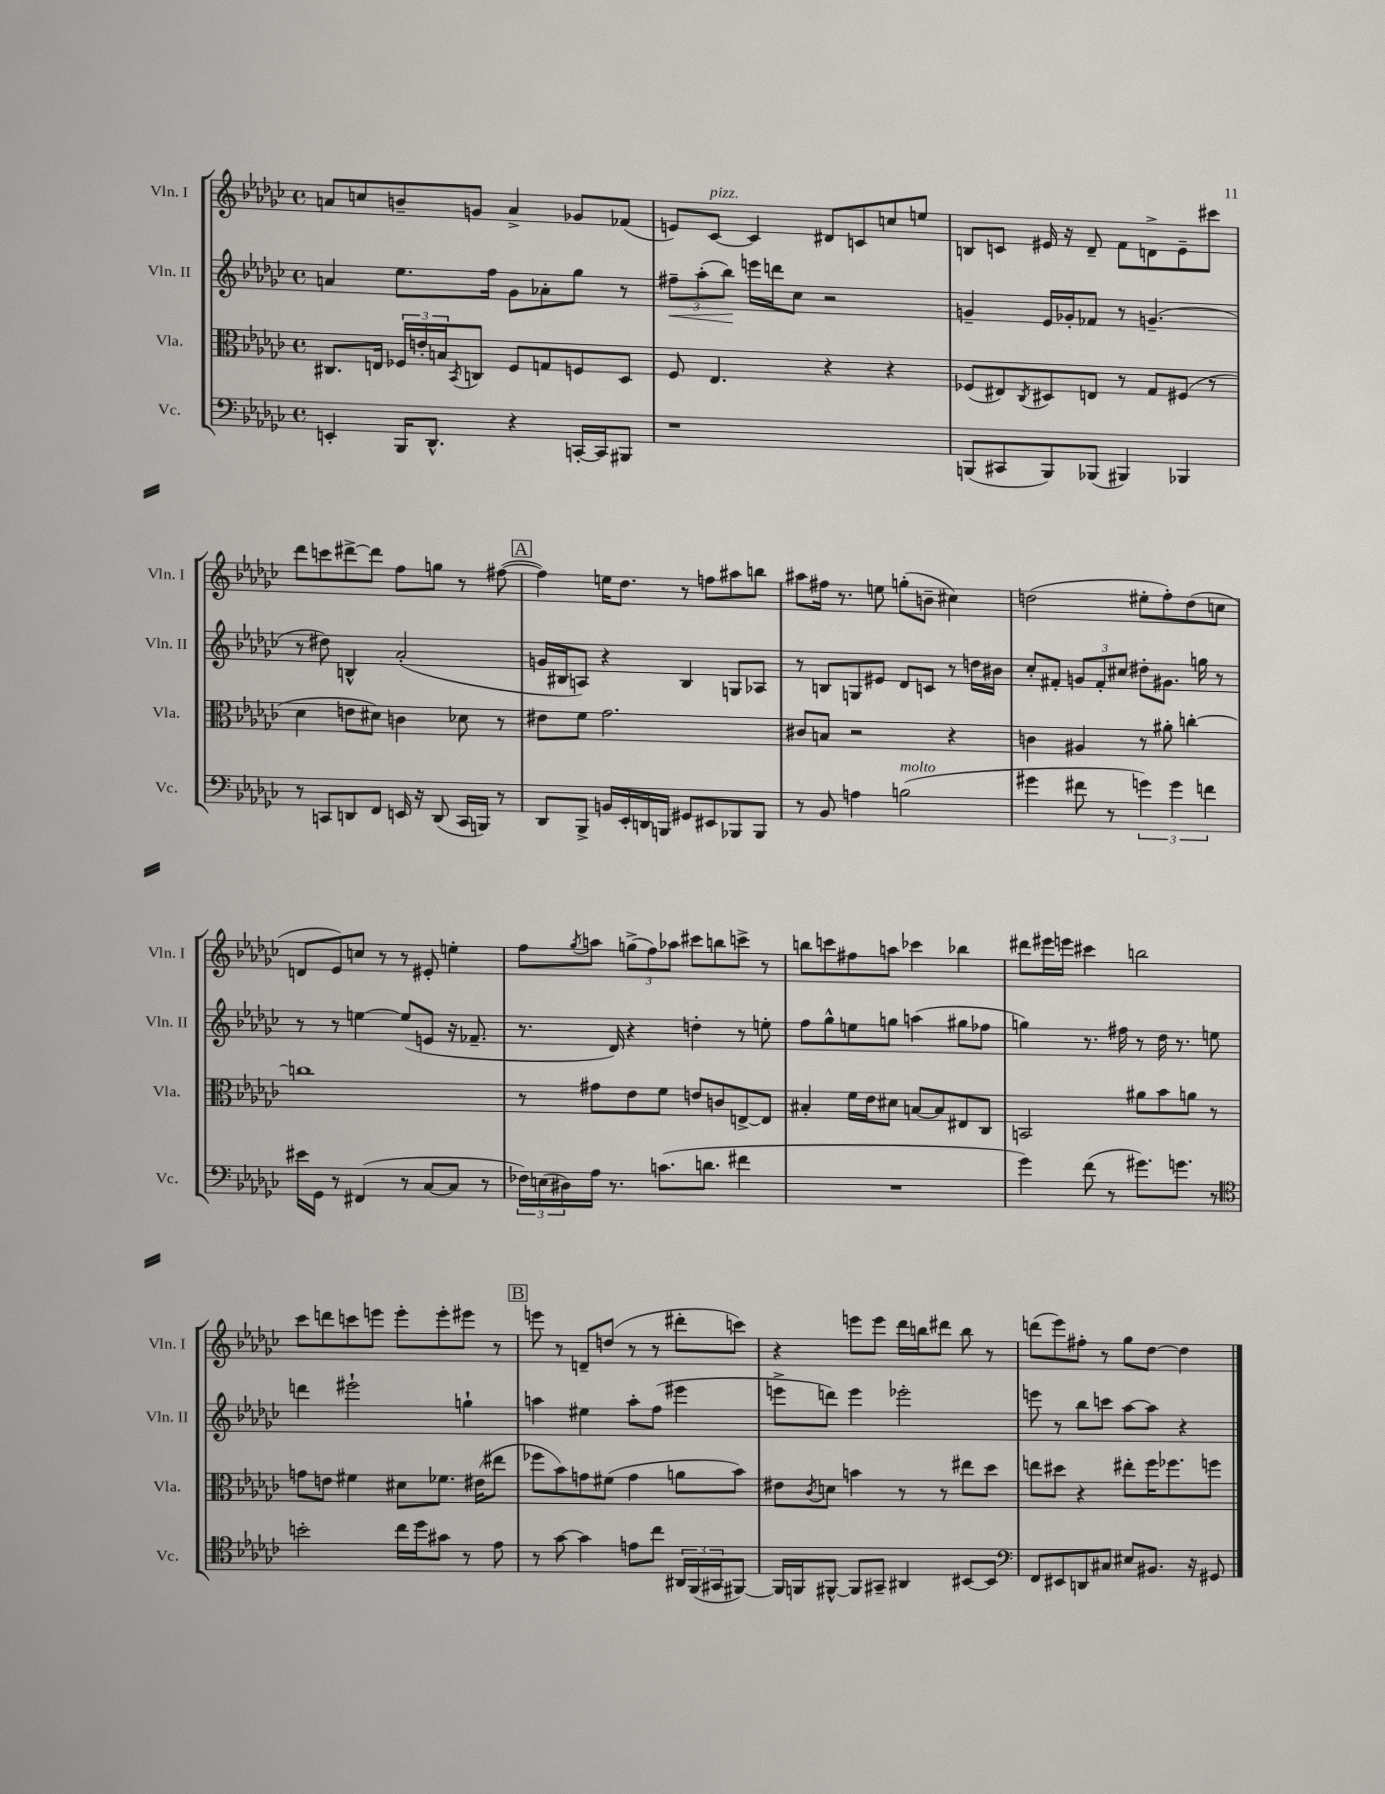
<<
\new StaffGroup <<
\new Staff = "s0" \with { instrumentName = "Vln. I" shortInstrumentName = "Vln. I" } {
    \clef treble \key ges \major \defaultTimeSignature \time 4/4
    a'8 c''8 b'8-- g'8 a'4-> ges'8 fes'8( |
    e'8) ces'8~^\markup { \italic "pizz." } ces'4 dis'8 c'8 c''8 e''8 |
    b8 c'8 eis'16 r16 des'8-- f'8 d'8-> eis'8-- cis'''8 |
    des'''8 c'''8 dis'''8~-> dis'''8 f''8 g''8 r8 fis''8~( |
    \mark \markup { \box "A" } fis''4) e''16 des''8. r8 f''8 ais''8 b''8 |
    ais''8 fis''16 r8. e''8 g''8-.( b'8-- cis''4) |
    d''2( eis''8-. f''8-.) d''8( c''8 |
    d'8 ees'8) c''8 r8 r8 eis'8-. e''4-. |
    f''8 \acciaccatura { ges''8 } a''8 \tuplet 3/2 { g''8->( f''8) aes''8 } cis'''8 b''8 c'''8-> r8 |
    b''8 c'''8 fis''8 a''8 ces'''4 bes''4 |
    dis'''8 eis'''16 e'''16 cis'''4 b''2 |
    ces'''8 d'''8 c'''8 e'''8 e'''8-. e'''8-. eis'''8 r8 |
    \mark \markup { \box "B" } e'''8 r8 d'8-- d''8( r8 r8 dis'''8-. c'''8) |
    r4 e'''8 e'''8 des'''16 b''16 dis'''8 b''8 r8 |
    d'''8( ees'''8) fis''8-. r8 ges''8 des''8~ des''4 \bar "|." |
}
\new Staff = "s1" \with { instrumentName = "Vln. II" shortInstrumentName = "Vln. II" } {
    \clef treble \key ges \major \defaultTimeSignature \time 4/4
    a'4 ees''8. f''16 ges'8 aes'8-. ges''8 r8 |
    \tuplet 3/2 { fis''8--\< aes''8-.( bes''8\!) } e'''16 d'''16 ces''8 r2 |
    g'4-- ees'16 ges'16-. fes'8 r8 g'4.--( |
    r8 dis''8) b4-^ aes'2-.( |
    \mark \markup { \box "A" } g'16 bis16 a8) r4 bis4 g8 aes8 |
    r8 b8 g8 eis'8 des'8 c'8 r8 d''16 bis'16 |
    ces''8-. fis'8-. \tuplet 3/2 { g'8 fis'8-. cis''8 } dis''8-. gis'8. g''16 r8 |
    r8 r8 e''4~ e''8( e'8 r16 fes'8.-- |
    r8. des'16) r4 d''4-. r8 e''8-. |
    f''8 ges''8-^ e''8 g''8 a''4( gis''8 fes''8 |
    g''4) r8. fis''16 r8 des''16 r8. e''8 |
    d'''4 eis'''2-! g''4-! |
    \mark \markup { \box "B" } a''4 eis''4 a''8-. f''8( eis'''4 |
    e'''8-> d'''8) e'''4 ees'''2-. |
    e'''8 r8 bes''8 c'''8 aes''8~ aes''8 r4 \bar "|." |
}
\new Staff = "s2" \with { instrumentName = "Vla." shortInstrumentName = "Vla." } {
    \clef alto \key ges \major \defaultTimeSignature \time 4/4
    cis8. e16 \tuplet 3/2 { fes16 e'16-. b16 } \acciaccatura { bes,8 } c8 fes8 g8 f8 des8 |
    f8 ees4. r4 r4 |
    fes8( eis8) \acciaccatura { ces8 } dis8 e8 r8 ges8 fis8( r8 |
    des'4 e'8 dis'8) c'4 des'8 r8 |
    \mark \markup { \box "A" } eis'8 f'8 ges'2. |
    cis'8 b8 r2 r4 |
    c'4 ais4 r8 ais'8-. c''4~-. |
    c''1 |
    r8 gis'8 ees'8 f'8 e'8 c'8 e8~-> e8 |
    bis4-. f'16 ees'16 dis'8 b8~ b8 eis8 ces8 |
    b,2 ais'8 bes'8 a'8 r8 |
    g'8 e'8 fis'4 dis'8 fes'8. eis'16( eis''8 |
    \mark \markup { \box "B" } fes''8 bes'8) g'8 fis'8( g'4 a'8 bes'8) |
    eis'8 \acciaccatura { ces'8 } d'8 b'4 r8 r8 eis''8 des''8 |
    e''8 dis''8 r4 eis''8-. f''16 fes''8. f''8 \bar "|." |
}
\new Staff = "s3" \with { instrumentName = "Vc." shortInstrumentName = "Vc." } {
    \clef bass \key ges \major \defaultTimeSignature \time 4/4
    e,4-. bes,,16 des,8.-^ r4 c,16~-. c,16 bis,,8 |
    r1 |
    b,,8( cis,8 b,,8) bes,,8( bis,,4) bes,,4 |
    r8 c,8 d,8 f,8 e,16 r16 d,8( c,16 b,,16) r8 |
    \mark \markup { \box "A" } des,8 bes,,8-> b,16 ees,16-. d,16 b,,16 gis,8 eis,8 bes,,8 bes,,8 |
    r8 bes,8 a4 b2^\markup { \italic "molto" }( |
    gis'4 fis'8 r8 \tuplet 3/2 { g'4) g'4 f'4 } |
    eis'16 ges,16 r8 fis,4( r8 ces8~ ces8 r8 |
    \tuplet 3/2 { fes16) e16( dis16) } aes16 r8. c'8.( d'8. fis'4 |
    R1 |
    ges'4) f'8( r8 gis'8.) g'8. r8 |
    \clef tenor b'2-. ces''16 des''16 gis'8 r8 ees'8 |
    \mark \markup { \box "B" } r8 ges'8~ ges'4 e'8 ces''8 \tuplet 3/2 { ais,16 f,16( gis,16 } fis,8~) |
    fis,16 f,16 fis,8~-^ fis,8 gis,8-- ais,4 bis,8~ bis,8 |
    \clef bass f,8 eis,8 d,8 cis8 eis8 bis,8. r16 gis,8 \bar "|." |
}
>>
>>
\layout { \context { \Score \remove "Bar_number_engraver" } }
